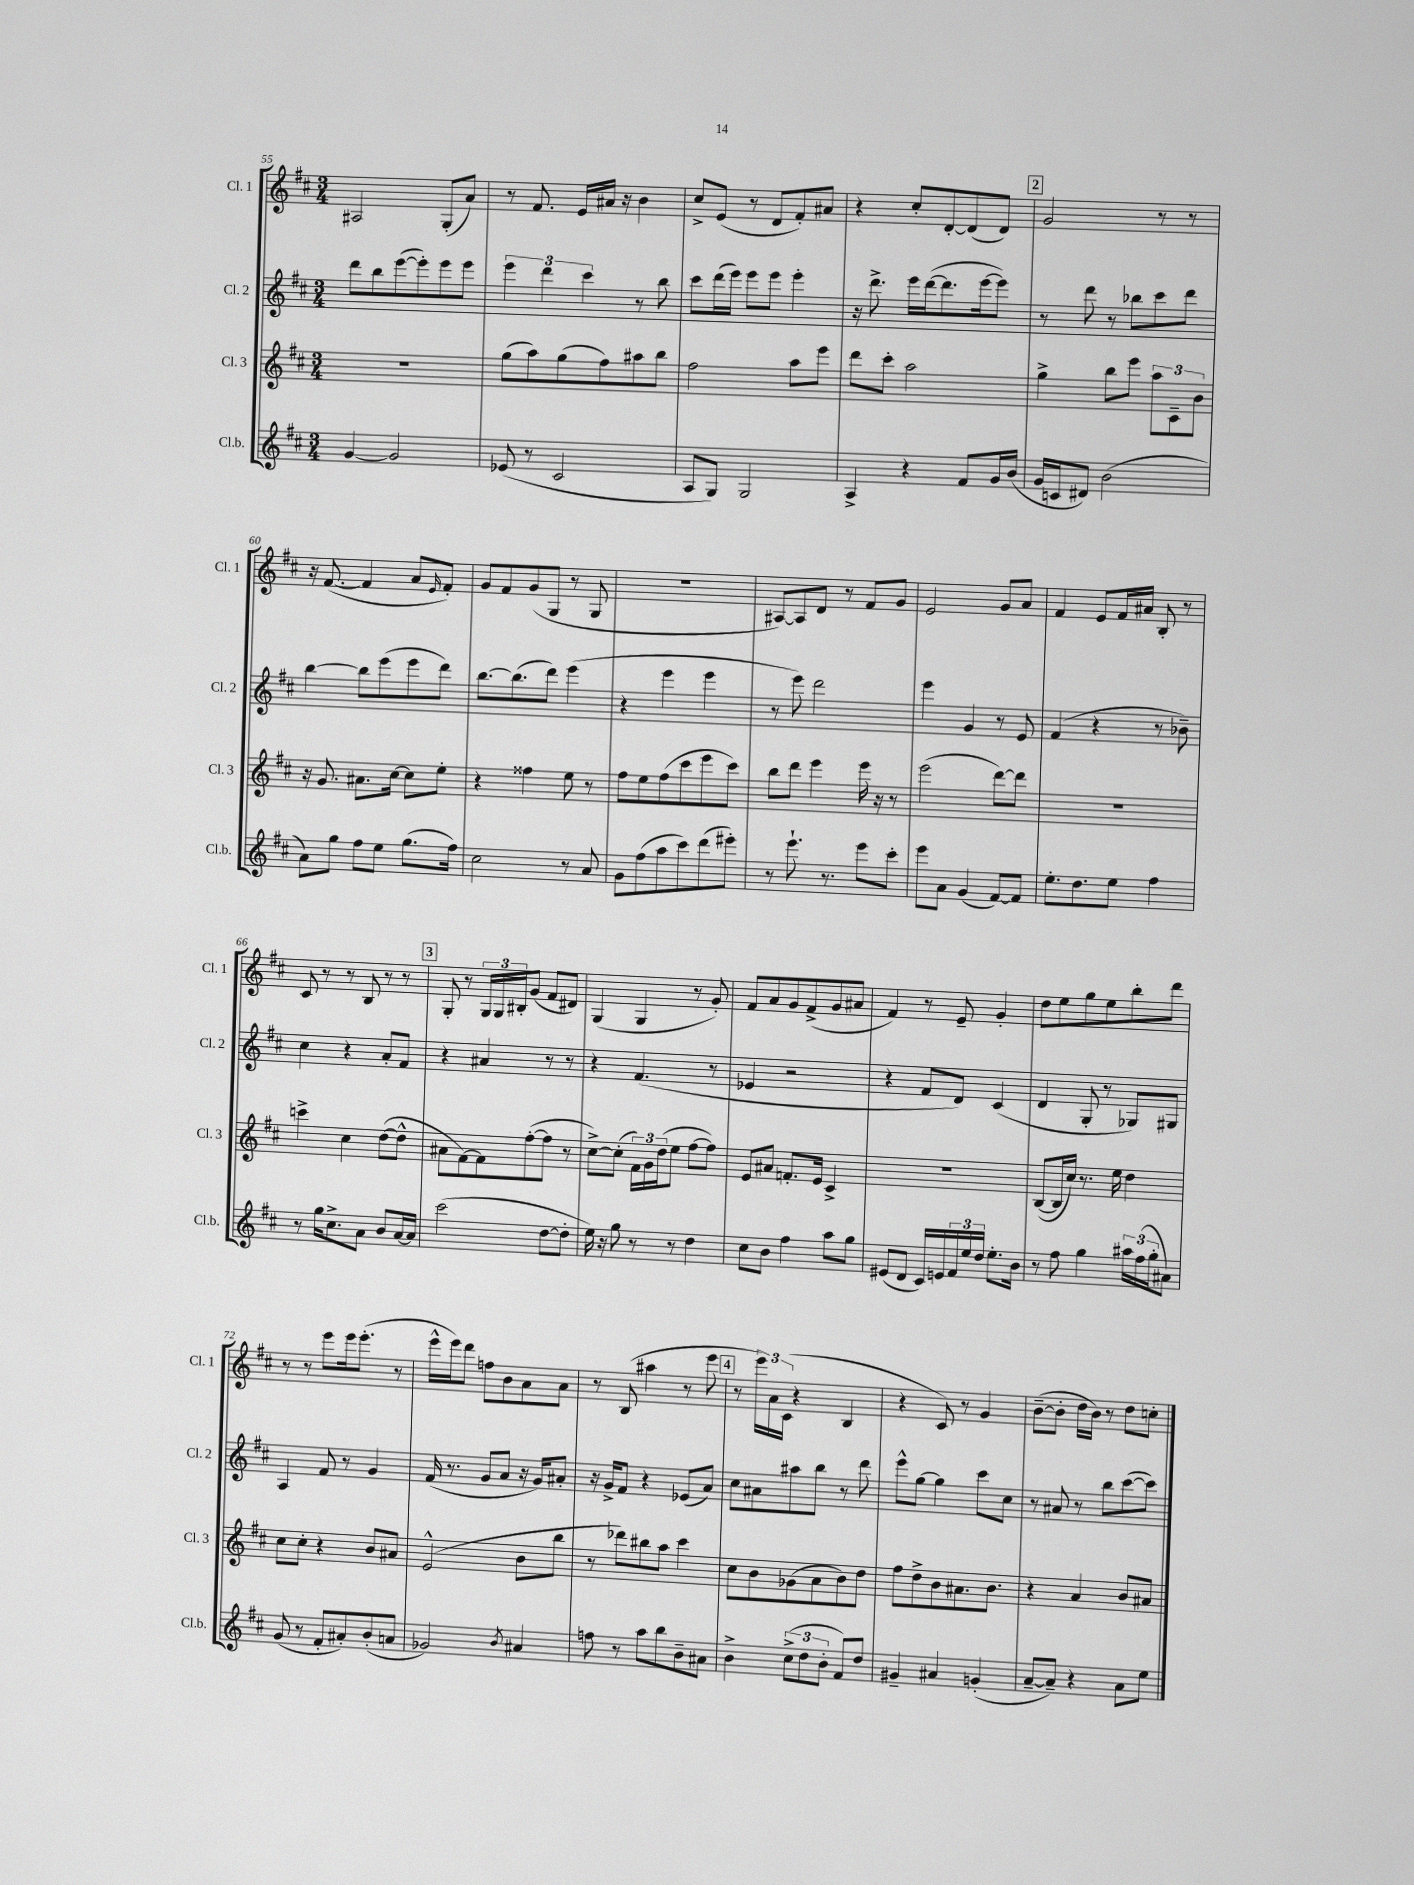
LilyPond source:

<<
\new StaffGroup <<
\new Staff = "s0" \with { instrumentName = "Cl. 1" shortInstrumentName = "Cl. 1" } {
    \clef treble \key d \major \numericTimeSignature \time 3/4
    ais2 g8-.( a'8) |
    r8 fis'8. e'16 ais'16 r16 b'4 |
    cis''8-> e'8( r8 d'8 fis'8-.) ais'8 |
    r4 cis''8-. d'8~-. d'8( d'8) |
    \mark \markup { \box "2" } g'2 r8 r8 |
    r16 fis'8.~( fis'4 a'8 \grace { e'16 } fis'8-.) |
    g'8 fis'8 g'8( g8 r8 g8 |
    R2. |
    ais8~) ais8 d'8 r8 fis'8 g'8 |
    e'2 g'8 a'8 |
    fis'4 e'8 fis'16 ais'16 b8-. r8 |
    cis'8 r8 r8 b8 r8 r8 |
    \mark \markup { \box "3" } g8-. r8 \tuplet 3/2 { g16 g16 bis16-. } g'8( fis'8 dis'8) |
    g4( g4 r8 g'8-.) |
    fis'8 a'8 g'8 fis'8->( g'8 ais'8 |
    fis'4) r8 e'8-- g'4-. |
    d''8 e''8 g''8 e''8 b''8-. d'''8 |
    r8 r8 e'''8 e'''16 e'''8.-.( r8 |
    e'''16-^ e'''16) d'''8 f''8 b'8 a'8 a'8 |
    r8 b8( ais''4 r8 e'''8 |
    \mark \markup { \box "4" } r8 \tuplet 3/2 { e'''16) a'16 cis'16( } r4 b4 |
    r4 cis'8) r8 g'4 |
    b'8~--( b'8-. d''16 b'16) r8 d''8 c''8-. \bar "|." |
}
\new Staff = "s1" \with { instrumentName = "Cl. 2" shortInstrumentName = "Cl. 2" } {
    \clef treble \key d \major \numericTimeSignature \time 3/4
    d'''8 b''8 e'''8~( e'''8-.) e'''8 e'''8 |
    \tuplet 3/2 { e'''4 d'''4 cis'''4 } r8 b''8 |
    cis'''8 d'''16( e'''16) e'''8 e'''8 e'''4-. |
    r16 d'''8.-> e'''16 d'''16~( d'''8. e'''16~ e'''8) |
    \mark \markup { \box "2" } r8 d'''8 r8 bes''8 cis'''8 d'''8 |
    b''4~ b''8 e'''8( e'''8 d'''8) |
    b''8.~ b''8.( d'''8) e'''4( |
    r4 e'''4 e'''4 |
    r8 e'''8) d'''2 |
    e'''4 g'4 r8 e'8 |
    fis'4( r4 r8 bes'8--) |
    cis''4 r4 a'8-. fis'8 |
    \mark \markup { \box "3" } r4 ais'4 r8 r8 |
    r4 fis'4.( r8 |
    ees'4 r2 |
    r4 fis'8 d'8) cis'4( |
    d'4 g8-. r8 ges8) gis8 |
    a4 fis'8 r8 g'4 |
    fis'16( r8. g'8 a'8 r16 g'16) ais'8-. |
    r16 g'16-> fis'8 r4 ees'8( a'8) |
    \mark \markup { \box "4" } cis''8 ais'8 ais''8 b''8 r8 d'''8 |
    e'''8-^ g''8~ g''4 cis'''8 cis''8 |
    r8 ais'8 r8 b''8 cis'''8~( cis'''8) \bar "|." |
}
\new Staff = "s2" \with { instrumentName = "Cl. 3" shortInstrumentName = "Cl. 3" } {
    \clef treble \key d \major \numericTimeSignature \time 3/4
    R2. |
    g''8( a''8) g''8( fis''8) ais''8 b''8 |
    fis''2 a''8 e'''8 |
    d'''8 cis'''8-. a''2 |
    \mark \markup { \box "2" } g''4-> b''8 e'''8 \tuplet 3/2 { a''8 cis'8-- b'8 } |
    r16 g'8. ais'8. cis''16~ cis''8 e''8-. |
    r4 fisis''4 e''8 r8 |
    fis''8 e''8 fis''8( cis'''8 e'''8 cis'''8) |
    b''8 d'''8 e'''4 e'''16 r16 r8 |
    e'''2( d'''8~) d'''8 |
    R2. |
    c'''4-> cis''4 d''8~( d''8-^ |
    \mark \markup { \box "3" } ais'8 fis'8~) fis'8 fis''8~-.( fis''8 r8 |
    cis''8~->) cis''8-.( \tuplet 3/2 { fis'16) g'16 d''16( } e''8 fis''8~ fis''8) |
    e'8 ais'8 f'8.-. e'16 cis'4-> |
    R2. |
    b8~( b16 cis''16) r8. e''16 d''4 |
    cis''8 cis''8-. r4 b'8 ais'8 |
    e'2-^( b'8 b''8 |
    r8 des'''8) bis''8 a''8 cis'''4 |
    \mark \markup { \box "4" } cis''8 b'8 ges'8( a'8 b'8) d''8 |
    fis''8 d''8-> b'8 ais'8. b'8. |
    r4 a'4 b'8 ais'8 \bar "|." |
}
\new Staff = "s3" \with { instrumentName = "Cl.b." shortInstrumentName = "Cl.b." } {
    \clef treble \key d \major \numericTimeSignature \time 3/4
    g'4~ g'2 |
    ees'8( r8 cis'2 |
    a8 g8) g2 |
    a4-> r4 fis'8 g'16 b'16( |
    \mark \markup { \box "2" } g'16 c'16 dis'8) b'2( |
    a'8) g''8 fis''8 e''8 g''8.( fis''16) |
    cis''2 r8 a'8 |
    g'8 fis''8( a''8 cis'''8) d'''8( eis'''8-.) |
    r8 e'''8.-! r8. e'''8 cis'''8-. |
    e'''8 a'8 g'4( fis'8~) fis'8 |
    e''8.-. d''8. e''8 fis''4 |
    r8 g''16 cis''8.-> a'8 b'8 a'16~ a'16 |
    \mark \markup { \box "3" } cis'''2( d''8~ d''8-. |
    e''16) r16 g''8 r8 r8 d''4 |
    cis''8 b'8 fis''4 a''8 g''8 |
    eis'8( d'8 cis'16) e'16 \tuplet 3/2 { fis'16 e''16 d''16 } e''8.-. b'16 |
    r8 fis''8 g''4 \tuplet 3/2 { ais''16 fis''16( g''16-. } ais'8) |
    g'8( r8 fis'8-. ais'8-.) b'8-.( a'8 |
    ges'2) \acciaccatura { b'8 } ais'4 |
    f''8 r8 a''8 b''8 b'8-- ais'8 |
    \mark \markup { \box "4" } b'4-> \tuplet 3/2 { cis''8->( d''8 b'8-. } fis'8) d''8 |
    gis'4-- ais'4 g'4-.( |
    a'8~-- a'8--) r4 a'8 e''8 \bar "|." |
}
>>
>>
\layout { \context { \Score currentBarNumber = #55 } }
